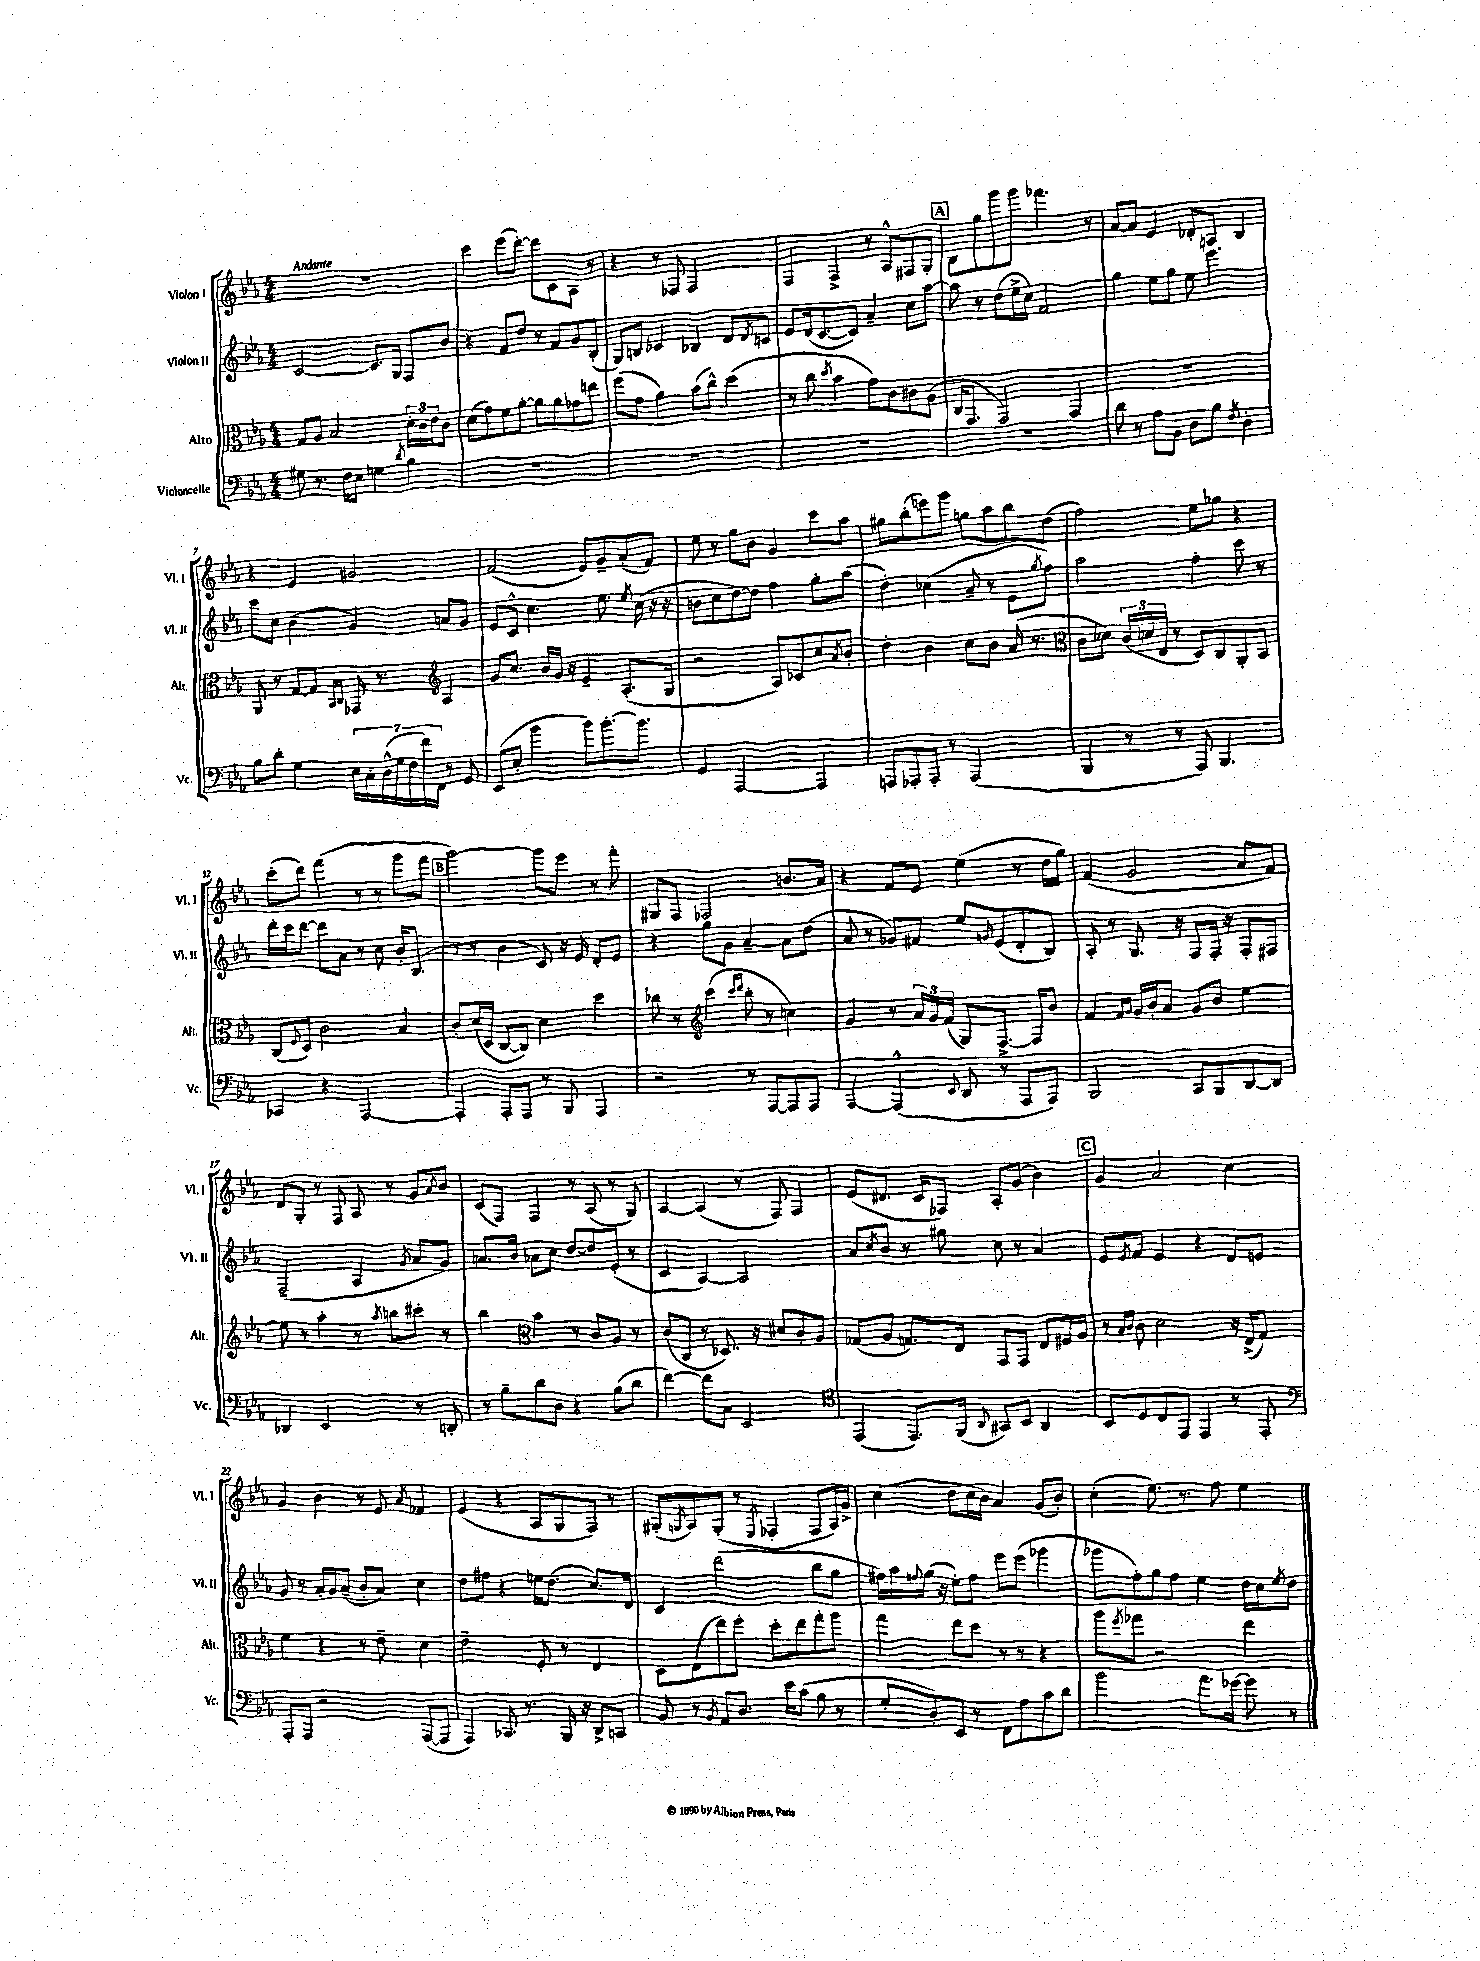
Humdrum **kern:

**kern	**kern	**kern	**kern
*staff4	*staff3	*staff2	*staff1
*clefF4	*clefC3	*clefG2	*clefG2
*k[b-e-a-]	*k[b-e-a-]	*k[b-e-a-]	*k[b-e-a-]
*M4/4	*M4/4	*M4/4	*M4/4
8G#\	8G/L	[2c/	1r
8.r	8A-/J	.	.
.	2B-/	.	.
16F\LK	.	.	.
8E-\J	.	.	.
4G\	.	8.c/]L	.
.	.	16G/Jk	.
8qd/	.	.	.
4B-\	24d'\LL	8F/L	.
.	24c\	.	.
.	24e-\J	.	.
.	8c\J	8b-/J	.
=	=	=	=
1r	(8d\L	4r	4ccc\
.	8g\)	.	.
.	8f\	8f/L	(8eee-\L
.	[8a-'\J	8dd/J	[8ddd'\J)
.	8a-\]L	8r	8ddd\]L
.	8a-\	8f/L	8c\
.	8g-\	8g/	8A-\J
.	8ee\J	(8B-'/J	8r
=	=	=	=
1r	(8ff\L	8G/L)	4r
.	8g\J	8B/J	.
.	4a-\)	4c-/	8r
.	.	.	8F-/
.	(8b-\L	4B-/	2F-/
.	8cc^^\J)	.	.
.	(4dd\	8d/L	.
.	.	8qd/	.
.	.	8c/J	.
=	=	=	=
1r	8r	8e-/L	4F/
.	8cc\	(16d/k	.
.	.	[8.c/	.
.	8qdd/	.	.
.	4b-\	.	4F^/
.	.	8c/]J)	.
.	8g\L)	4a-~/	8r
.	8c\	.	8A-^^/L
.	8c#\	8cc\L	8F#/
.	(8A-\J	[8aa-\J	8G'/J
=	=	=	=
1r	16C/LK	8aa-\]	8B-\L
.	8.GG/J	.	.
.	.	8r	8gg\
.	2GG/)	(8dd\L	8ggg\
.	.	16ee-^\L	8ggg\J
.	.	16cc\JJ)	.
.	.	2f/	4.fff-\
.	4GG/	.	.
.	.	.	8r
=	=	=	=
8d\	1r	4gg\	[8a-/L
8r	.	.	8a-/]J
8A-\L	.	8ee-\L	4e-/
8BB-\J	.	8gg\J	.
8D\L	.	8ee-\	8d-'/L
8B-\J	.	4.eee-\	8A/J
8qF/	.	.	.
4D'\	.	.	4B-/
=	=	=	=
8B-\L	8AA-/	8ccc\L	4r
8d'\J	8r	8cc\J	.
4G\	[8G/L	(4b-\	4e-/
.	8G/]J	.	.
.	16qqBB-/LL	.	.
.	16qqC/JJ	.	.
28E-\LL	16GG-/	4g/)	2g#/
28C'\	.	.	.
.	8.r	.	.
(28D^^\	.	.	.
28G\	.	.	.
28F\	.	.	.
28f\)	.	.	.
28FF\JJ	.	.	.
*	*clefG2	*	*
8r	4A-/	8a/L	.
8GG/	.	8g/J	.
=	=	=	=
(8EE-/L	8g/L	8e-/L	(2f/
8E-'/J	8.cc/J	8c^^/J	.
4b-\	.	4.cc\	.
.	16b-/LL	.	.
.	16g/JJ	.	.
.	16r	.	.
8b-\L)	4e-~/	.	8e-/L)
[8.b-'\	.	8.ee-\	8g~/
.	(8.A-'/L	.	(8a-'/
.	.	8qee-/	.
8.b-\]J	.	(16cc\	.
.	.	16r	8f/J)
.	16G/Jk	16r	.
=	=	=	=
4GG/	2r	8b\L	8ee-\
.	.	8cc\	8r
[2AAA-/	.	[8dd\)	8gg\L
.	.	8dd\]J	8b-\J
.	8A-/L)	4ff\	4g/
.	8c-/	.	.
4AAA-/]	8cc/	8gg'\L	8ccc\L
.	8qa-/	.	.
.	8b-'/J	(8aa-\J	8aa-\J
=	=	=	=
8AAA/L	4dd'\	4dd'\)	8gg#\L
8AAA-'/	.	.	(8bb-'\
8AAA-'/J	4b-\	(4cc-\	8eee\)
8r	.	.	8ggg\J
(2AAA-/	8cc\L	8a-~/	8gg\L
.	8b-\J	8r	8aa-\
.	(16a-/	8e-\L	8bb-\
.	8.r	.	.
.	.	8qgg/	.
.	.	8ff\J)	(8dd\J
=	=	=	=
*	*clefC3	*	*
4BBB-/	8c\L	2aa-\	2ff\)
.	8d-\J)	.	.
8r	(24c/LL	.	.
.	24d/	.	.
.	24E-/JJ	.	.
8r	8r	.	.
8AAA-/)	8D/L)	4ff'\	8ee-\L
4.BBB-/	8C/	.	8gg-\J
.	8AA-'/	8ccc\	4r
.	8BB-/J	8r	.
=	=	=	=
4CC-/	(8C/L	16ddd'\LL	(8ccc'\L
.	.	16ccc\J	.
.	8qqF/	.	.
.	8D/J)	[8ddd\J	8ddd\J)
4r	2c\	8ddd\]L	(4fff\
.	.	8a-\J	.
[2AAA-/	.	8r	8r
.	.	8cc\	8r
.	4B-/	16b-'/LK	8ggg\L
.	.	(8.B-/J	.
.	.	.	8fff\J
=	=	=	=
4AAA-'/]	8c'/L	8r	[2ggg\)
.	(16d/L	8r	.
.	16D/JJ	.	.
8AAA-'/L	[8C/L	4b-\	.
8AAA-/J	8C/]J)	.	.
8r	4d\	8c/)	8ggg\]L
8BBB-/	.	16r	8eee-\J
.	.	16e-/	.
4AAA-/	4dd\	8d'/L	8r
.	.	8e-/J	8fff'\
=	=	=	=
2r	8cc-\	4r	8G#/L
.	8r	.	8F/J
*	*clefG2	*	*
.	(4ccc\	8gg\L	2F-/
.	.	8g\J	.
.	16qqccc/LL	.	.
.	16qqddd/JJ	.	.
8r	8bb-'\	[4a-~/	.
[8AAA-/L	8r	.	.
8AAA-/]	4cc\)	8a-\]L	8.b/L
8AAA-/J	.	(8dd\J	.
.	.	.	16a-/Jk
=	=	=	=
[4AAA-/	4g/	8a-/	4r
.	.	8r	.
(4AAA-^^/]	8r	8g-/L)	8f/L
.	24a-/LL	8f#/J	8e-/J
.	24g/	.	.
.	(24f/JJ	.	.
8qqEE-/	.	.	.
8DD/	8G/L)	8ee-/L	(4ee-\
.	.	16qqg/	.
8r	[8.F^/J	(8e-/	.
8AAA-/L	.	8d'/	8r
.	16F/]LK	.	.
8AAA-/J)	8b-/J	8B-/J)	16dd\LL
.	.	.	16gg\JJ)
=	=	=	=
2BBB-/	4f/	8A-'/	(4f/
.	.	8r	.
.	16qqf/LL	.	.
.	16qqg/JJ	.	.
.	16g/LL	8.G/	2g/
.	16b-'/J	.	.
.	8a-/J	.	.
.	.	16r	.
8CC/L	8g/L	8F/L	.
8BBB-/	8b-/J	16F'/Jk	.
.	.	16r	.
[8DD/	[4ee-\	8F'/L	8a-/L
8DD/]J	.	8F#/J	8f/J)
=	=	=	=
4DD-/	8ee-\]	(2F~/	8d/L
.	8r	.	8G'/J
2EE-/	4aa-'\	.	8r
.	.	.	8F/
.	8r	4A-/	8A-/
.	8qaa-/	.	.
.	8bb\L	.	8r
.	.	8qg/	.
8r	8ccc#'\J	8a-/L	8g/L
.	.	.	8qa-/
8DD'/	8r	8g/J)	8b-/J
=	=	=	=
8r	4bb-\	8.a/L	(8c/L
8B-~\L	.	.	8F/J)
.	.	16b-/Jk	.
*	*clefC3	*	*
8d\	4b-\	8a-\L	4F/
8D\J	.	8cc\J	.
4r	8r	[8dd/L	8r
.	8c/L	8dd/]	(8A-/
(8B-\L	8A-/J	(8e-'/J	8r
8d\J	8r	8r	8G/)
=	=	=	=
[4f\)	(8c/L	4c/	[4A-/
.	8C/J	.	.
8f\]L	8r	[4A-/)	(4A-/]
8C\J	8.D-/)	.	.
2EE-/	.	2A-/]	8r
.	16r	.	.
.	8d#/L	.	8F/)
.	8c'/	.	4F/
.	8A-/J	.	.
=	=	=	=
*clefC4	*	*	*
(4EE-/	(8G-/L	8a-/L	(8e-/L
.	.	8qcc/	.
.	8A-/J	8b-/J	8.d#/J
8.EE-/L)	8.G/L)	8r	.
.	.	.	16c/LK
.	.	8gg#\	8F-/J)
(16FF/Jk	16E-/Jk	.	.
8qqAA-/	.	.	.
8GG#/L)	8GG/L	8cc\	8A-'/L
8BB-/J	8GG/J	8r	(8g/J
4AA-/	8E-/L	4a-/	4b-\)
.	16F#/L	.	.
.	16A-/JJ	.	.
=	=	=	=
8BB-/L	8r	8e-/L	4g/
.	16qqB-/LL	.	.
.	16qqc/JJ	8qe-/	.
8D/	8c\	8f/J	.
8C/	2d\	4e-/	2a-/
8EE-/J	.	.	.
4EE-/	.	4r	.
8r	16r	8d/L	4cc\
.	(16E-^/LK	.	.
8EE-'/	8G/J)	8e/J	.
=	=	=	=
*clefF4	*	*	*
8AAA-'/L	4f\	8g/	4g/
8AAA-/J	.	8r	.
2r	4r	16a-'/LL	4b-\
.	.	16g/J	.
.	.	(8a-~/J	.
.	8r	8b-'/L	8r
.	8e-~\	8a-/J)	8e-/
.	.	.	8qa-/
([8AAA-/L	4d\	4cc\	4f-/
8AAA-/]J	.	.	.
=	=	=	=
4AAA-/)	2e-~\	8dd\L	(4e-/
.	.	8ff#\J	.
8.CC-/	.	4r	4r
8.r	.	.	.
.	8F'/	16ee\LK	8A-/L
.	.	(8.dd\J	.
16BBB-/	8r	.	8G/
16r	.	.	.
8DD^/L	4E-/	8.cc/L)	8F/J)
8CC/J	.	.	8r
.	.	16d/Jk	.
=	=	=	=
8BB-/	8D\L	4c/	(8G#'/L
.	.	.	8qG/
8r	(8E-\	.	8A-/)
8qBB-/	.	.	.
8AA-/L	8ee-\)	(2ddd\	(8G'/J
8.D/J	8ff'\J	.	8r
.	.	.	8qE-/
.	8dd'\L	.	4F-'/
16e-\LK	.	.	.
(8c\J	8ee-\	.	.
8B-\	8gg'\	8bb-\L	8F-/L
8r	8aa-\J	8gg\J	16A-/L)
.	.	.	16g^/JJ
=	=	=	=
8G'/L	4gg\	16ff#\LL)	(4cc\
.	.	16aa-\	.
.	.	8qqff/	.
8D'/)	.	(16gg\JJ	.
.	.	16r	.
8EE-/J	8ee-\L	8ee-'\L)	8dd\L
8r	8dd\J	8ff\J	16cc\L
.	.	.	16b-\JJ)
8FF\L	8r	8eee-\L	4a-/
8A-\	8r	(8eee-\J	.
8c\	4r	4ggg-\	(8g/L
8d\J	.	.	8b-'/J)
=	=	=	=
2b-\	8aa-\L	8ggg-\L	(4cc'\
.	8qff/	.	.
.	8gg-\J	8ff'\)	.
.	2r	8gg\	8.ee-\)
.	.	8ff\J	.
.	.	.	8.r
8.a-\L	.	4ee-\	.
.	.	.	8ff\
[16g-\Jk	.	.	.
8g-\]	4ee-\	16dd\LL	4ee-\
.	.	16cc\J	.
.	.	8qee-/	.
8r	.	8dd\J	.
==	==	==	==
*-	*-	*-	*-
